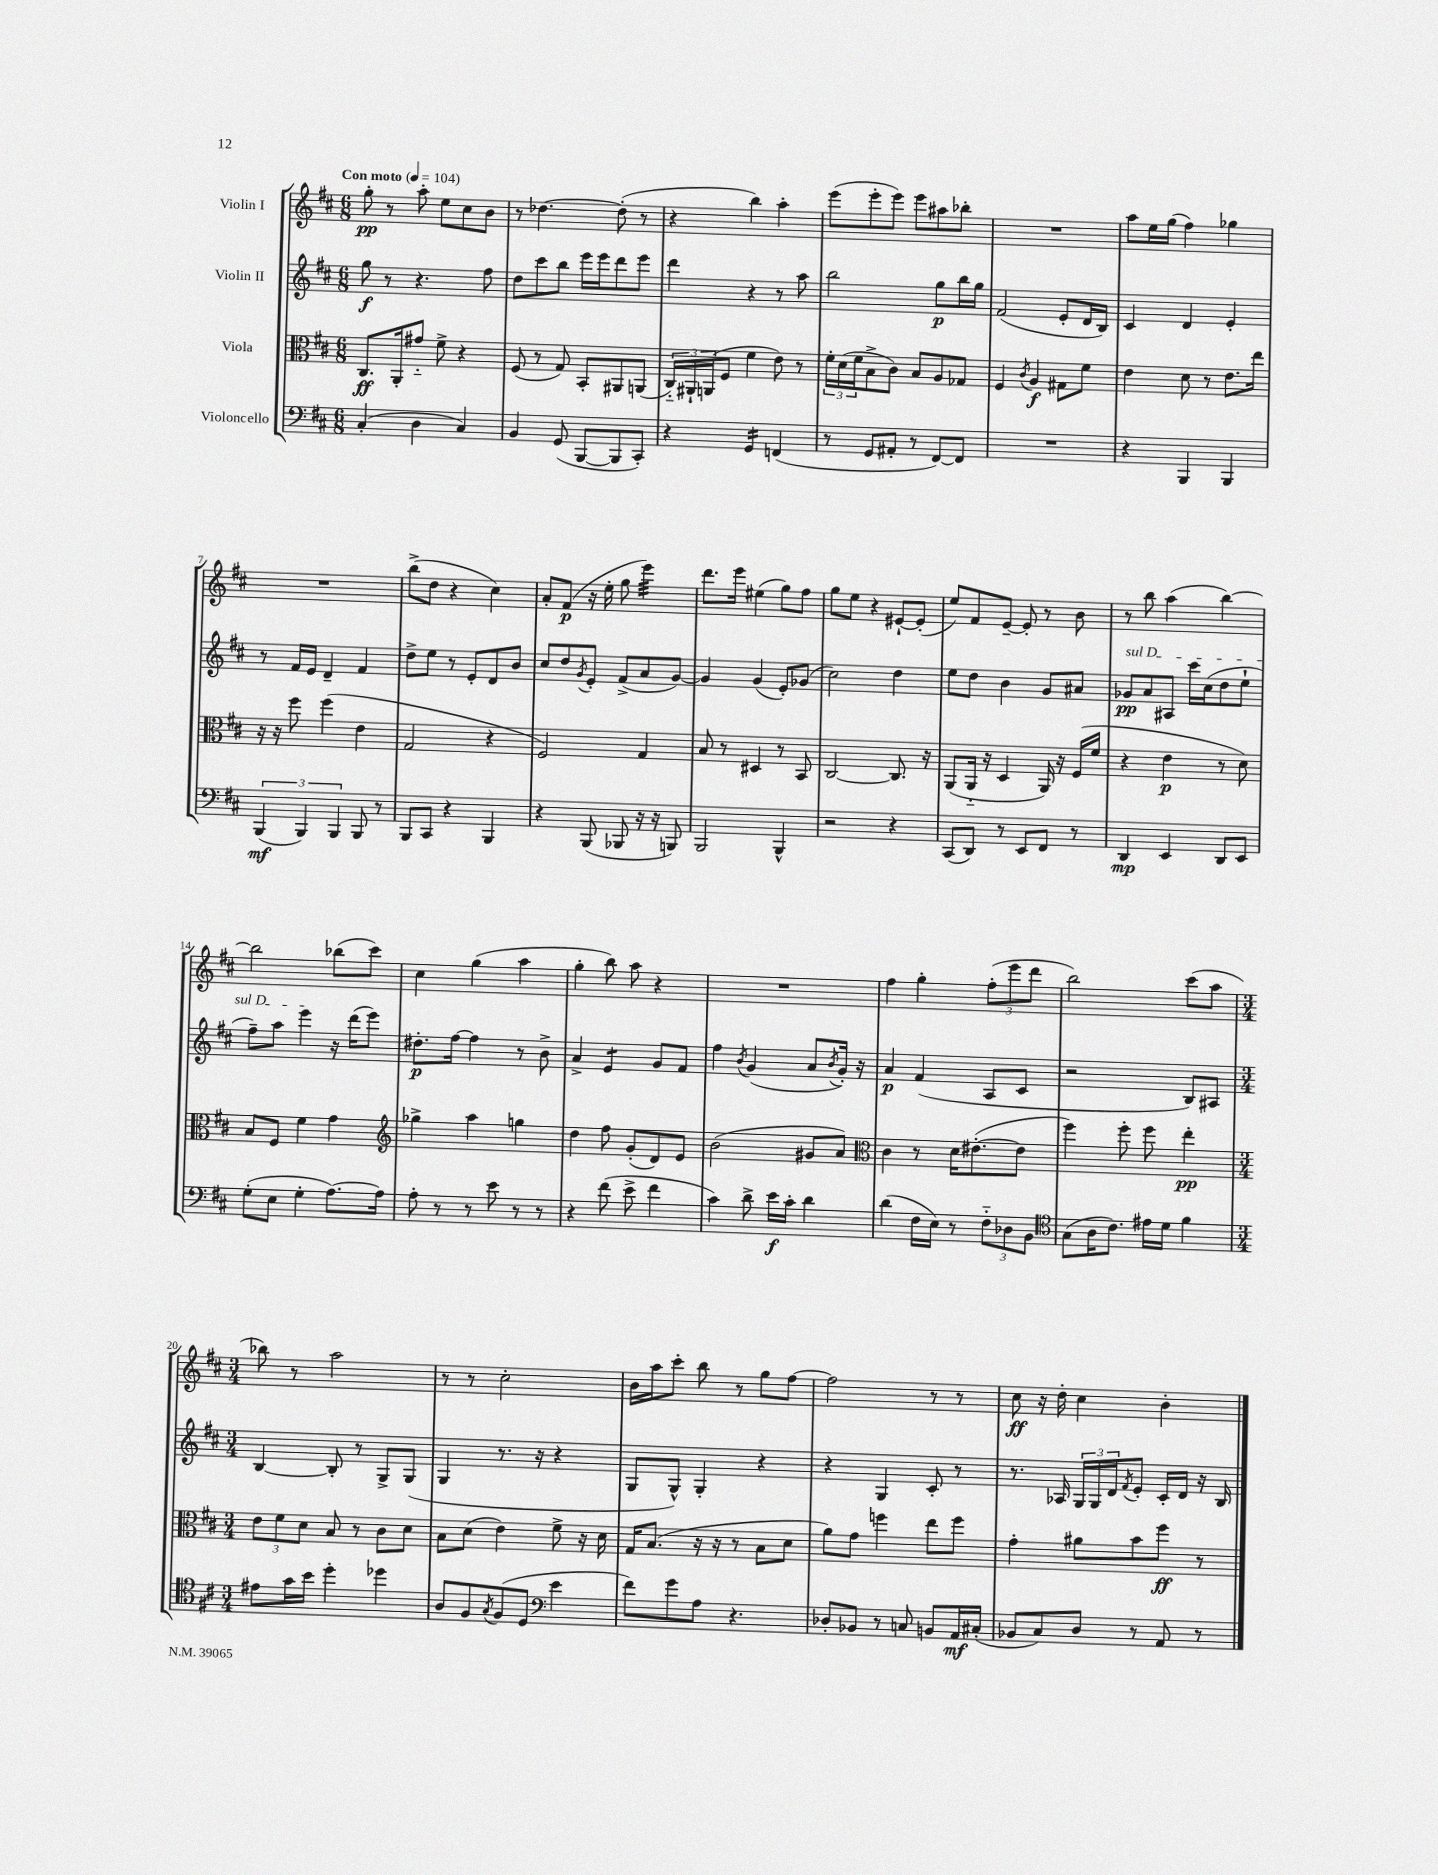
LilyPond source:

<<
\new StaffGroup <<
\new Staff = "s0" \with { instrumentName = "Violin I" } {
    \clef treble \key d \major \numericTimeSignature \time 6/8 \tempo "Con moto" 4 = 104
    g''8-.\pp r8 a''8-. e''8 cis''8 b'8 |
    r8 des''4.~ des''8-.( r8 |
    r4 b''4) a''4-. |
    e'''8( e'''8-. e'''8) e'''8 ais''8 bes''8-. |
    R2. |
    a''8 e''16 g''16( fis''4) ges''4 |
    R2. |
    b''8->( d''8 r4 cis''4) |
    a'8-. fis'8\p( r16 e''16-. g''8 e'''4:32) |
    d'''8. e'''16 eis''4( g''8) fis''8 |
    g''8 e''8 r4 eis'8~-! eis'8-.( |
    e''8) fis'8 e'8~-- e'8-. r8 b'8 |
    r8 b''8 a''4( b''4~) |
    b''2 bes''8( cis'''8) |
    cis''4 g''4( a''4 |
    g''4-. b''8) a''8 r4 |
    R2. |
    fis''4 g''4-. \tuplet 3/2 { fis''8-.( e'''8 d'''8 } |
    b''2) cis'''8( a''8 |
    \numericTimeSignature \time 3/4 bes''8) r8 a''2 |
    r8 r8 cis''2-. |
    b'16 a''16 cis'''8-. b''8 r8 g''8 fis''8~ |
    fis''2 r8 r8 |
    cis''8\ff r16 d''16-. cis''4 b'4-. \bar "|." |
}
\new Staff = "s1" \with { instrumentName = "Violin II" } {
    \clef treble \key d \major \numericTimeSignature \time 6/8
    g''8\f r8 r4. fis''8 |
    d''8 cis'''8 b''8 e'''16 e'''16 d'''8 e'''8 |
    d'''4 r4 r8 a''8 |
    b''2 g''8\p b''16 g''16 |
    fis'2( e'8-. d'16 b16) |
    cis'4 d'4 e'4-. |
    r8 fis'16 e'16 d'4-- fis'4 |
    d''8-> e''8 r8 e'8-. d'8 b'8 |
    cis''8 d''8 \acciaccatura { g'8 } e'8-. fis'8->( a'8 g'8~) |
    g'4 g'4( e'8-.) ges'8( |
    cis''2) d''4 |
    e''8 d''8 b'4 g'8 ais'8 |
    \once \override TextSpanner.bound-details.left.text = \markup { \italic "sul D" } ges'8\pp\startTextSpan a'8 ais8 cis'''16 cis''16( d''8 e''8-! |
    fis''8--) a''8 e'''4\stopTextSpan r16 d'''16( e'''8) |
    dis''8.-.\p fis''16~ fis''4 r8 b'8-> |
    a'4-> e'4:8 g'8 fis'8 |
    fis''4 \acciaccatura { b'8 } g'4( a'8 \acciaccatura { b'8 } g'16-.) r16 |
    a'4\p fis'4( a8 cis'8 |
    r2 b8) ais8 |
    \numericTimeSignature \time 3/4 b4~ b8-. r8 g8-> g8( |
    g4 r8. r16 r4 |
    g8 g8-^) g4-. r4 |
    r4 g4 cis'8-. r8 |
    r8. aes16 \tuplet 3/2 { g16 g16 d'16 } \acciaccatura { fis'8 } e'8-. cis'16-. d'16 r16 b16 \bar "|." |
}
\new Staff = "s2" \with { instrumentName = "Viola" } {
    \clef alto \key d \major \numericTimeSignature \time 6/8
    cis8.\ff a,16-. gis'8-_ fis'8-> r4 |
    fis8( r8 g8) b,8-. ais,8 a,8( |
    \tuplet 3/2 { cis16-_) ais,16-! a,16( } fis8 fis'4 e'8) r8 |
    \tuplet 3/2 { fis'16-. d'16( fis'16 } b8-> cis'8) b8 a8 ges8 |
    fis4 \acciaccatura { cis'8 } a4\f gis8 fis'8 |
    e'4 d'8 r8 e'8. e''16 |
    r16 r16 fis''8 fis''4( e'4 |
    g2 r4 |
    fis2) g4 |
    b8 r8 dis4 r8 b,8 |
    cis2~ cis8. r16 |
    a,8( a,16-_ r16 d4 a,16) r16 fis16( fis'16 |
    r4 e'4\p r8 d'8) |
    b8 fis8 fis'4 g'4 |
    \clef treble ges''4-> a''4 g''4 |
    d''4 fis''8 g'8-.( d'8) e'8 |
    b'2( gis'8 a'8) |
    \clef alto cis'4 r8 d'16 eis'8.~-.( eis'8 |
    fis''4) fis''8-. fis''8 e''4-.\pp |
    \numericTimeSignature \time 3/4 \tuplet 3/2 { e'8 fis'8 d'8 } b8 r8 cis'8 d'8 |
    b8 d'8( e'4) fis'8-> r16 d'16 |
    g16 b8.( r16 r16 r8 b8 d'8 |
    a'8) g'8 f''4 e''8 f''8 |
    g'4-. ais'8 b'8 fis''8\ff r8 \bar "|." |
}
\new Staff = "s3" \with { instrumentName = "Violoncello" } {
    \clef bass \key d \major \numericTimeSignature \time 6/8
    cis4-.( d4 cis4) |
    b,4 g,8( b,,8~ b,,8 cis,8-.) |
    r4 g,4:16 f,4( |
    r8 g,8 ais,8-. r8 fis,8~) fis,8 |
    R2. |
    r4 b,,4 b,,4 |
    \tuplet 3/2 { b,,4\mf( b,,4) b,,4 } b,,8 r8 |
    b,,8 cis,8 r4 b,,4 |
    r4 b,,8( bes,,8 r16 r16 b,,8) |
    b,,2 b,,4-^ |
    r2 r4 |
    cis,8( d,8) r8 e,8 fis,8 r8 |
    d,4\mp e,4 d,8 e,8 |
    g8-.( e8 g4-. a8.~) a16 |
    a8-. r8 r8 e'8 r8 r8 |
    r4 fis'8( e'8-> fis'4 |
    cis'4) d'8-> e'16\f cis'16-. d'4 |
    d'4( fis16 e16) r8 \tuplet 3/2 { fis8-_ des8 b,8 } |
    \clef tenor g8( a16 cis'8.) eis'16 d'16 fis'4 |
    \numericTimeSignature \time 3/4 eis'8 g'16 b'16 d''4-. des''4 |
    a8 fis8 \acciaccatura { g8 } fis8( d8 \clef bass e'4 |
    fis'8) g'8 a8 r4. |
    des8-. bes,8 r8 c8 b,8 a,16\mf cis16-.( |
    bes,8 cis8) d8 r8 a,8 r8 \bar "|." |
}
>>
>>
